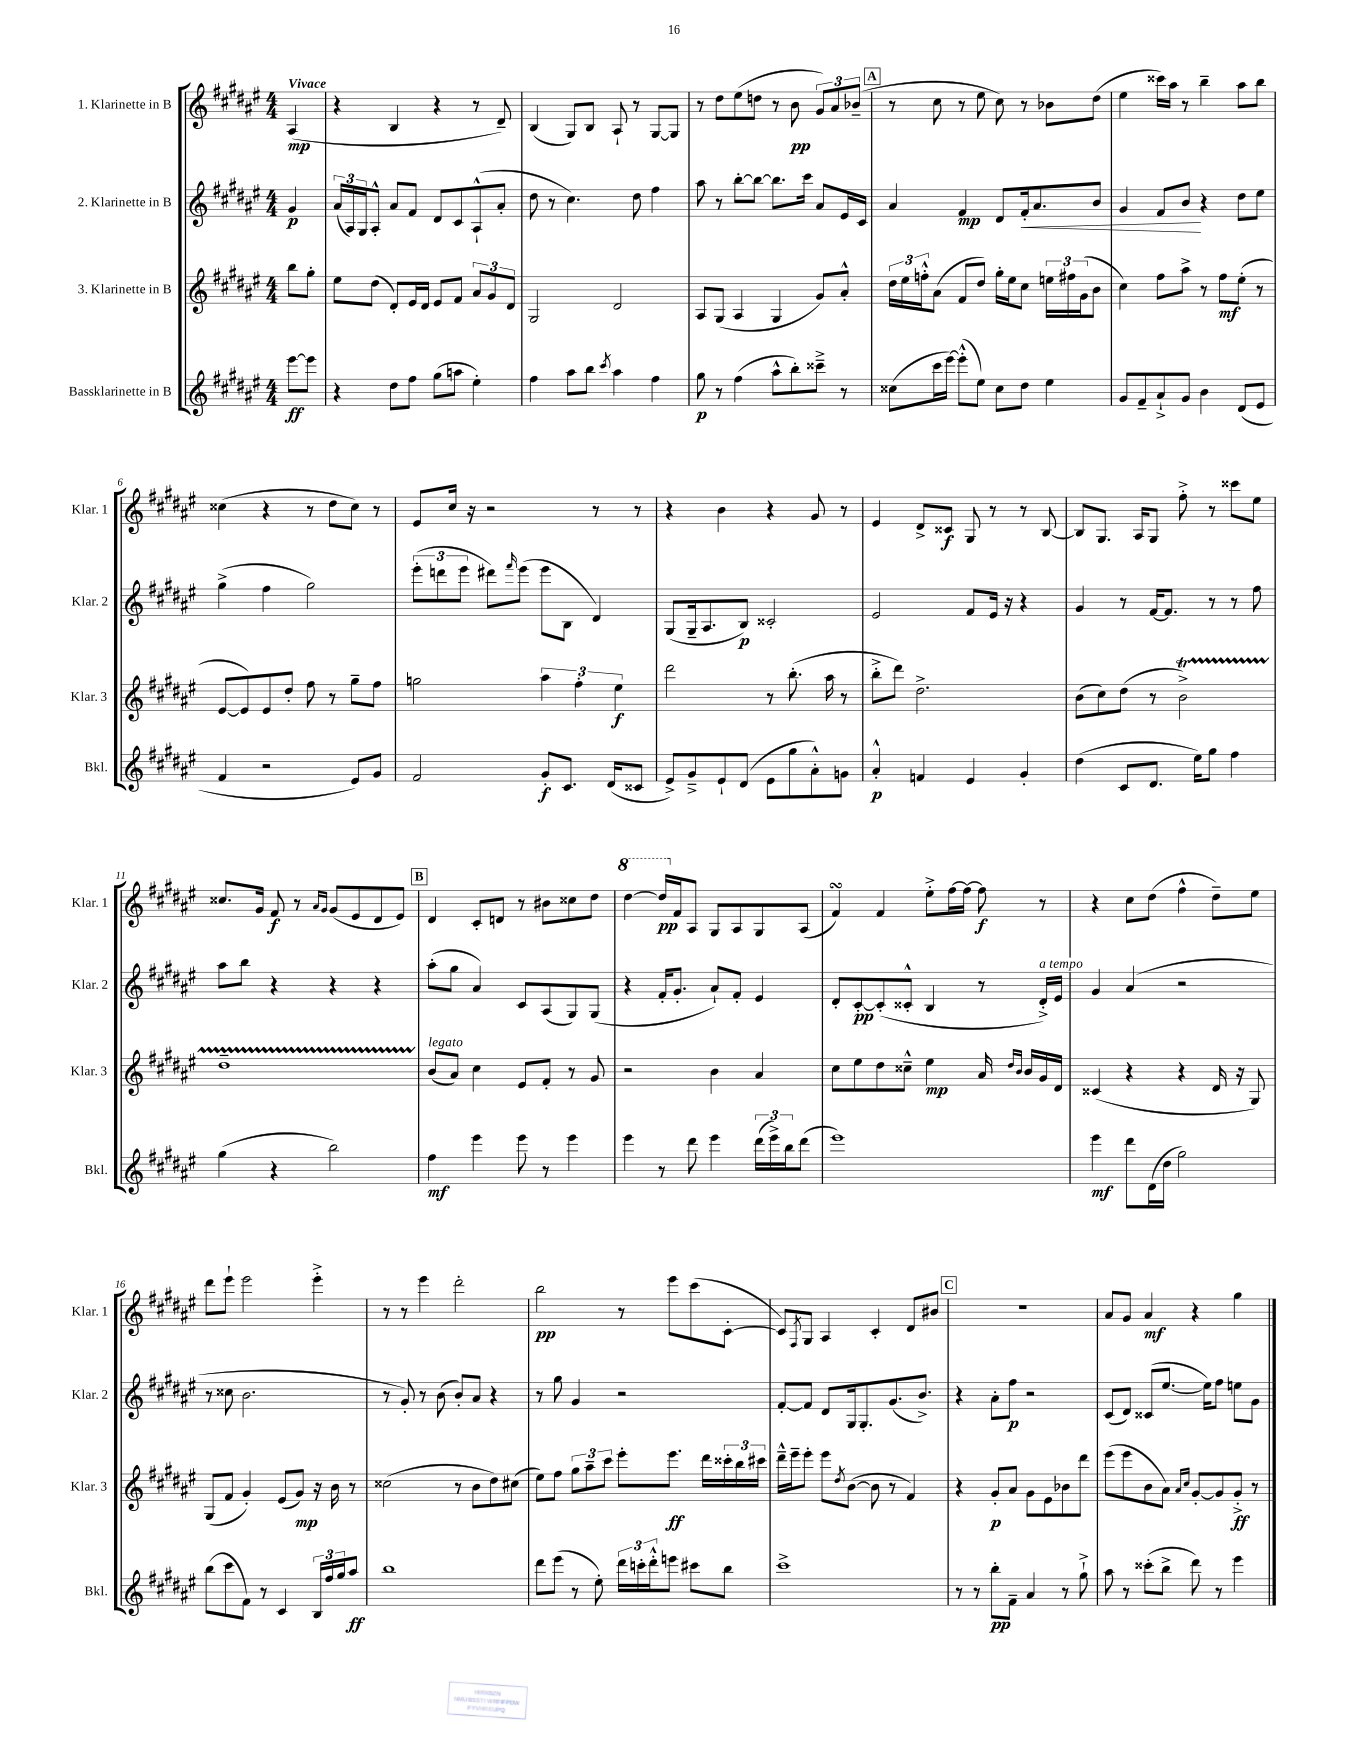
<<
\new StaffGroup <<
\new Staff = "s0" \with { instrumentName = "1. Klarinette in B" shortInstrumentName = "Klar. 1" } {
    \clef treble \key fis \major \numericTimeSignature \time 4/4 \partial 4 \tempo "Vivace"
    ais4\mp( |
    r4 b4 r4 r8 dis'8--) |
    b4( gis8) b8 ais8-! r8 gis8~ gis8 |
    r8 dis''8 eis''8( d''8 r8 b'8\pp \tuplet 3/2 { gis'8) ais'8 bes'8--( } |
    \mark \markup { \box "A" } r8 cis''8 r8 eis''8 cis''8) r8 bes'8 dis''8( |
    eis''4 cisis'''16) ais''16 r8 b''4-- ais''8 b''8 |
    cisis''4( r4 r8 dis''8 cisis''8) r8 |
    eis'8 cis''16 r16 r2 r8 r8 |
    r4 b'4 r4 gis'8 r8 |
    eis'4 dis'8-> cisis'8\f gis8 r8 r8 b8~ |
    b8 gis8. ais16 gis8 fis''8-.-> r8 cisis'''8 eis''8 |
    cisis''8. gis'16 fis'8\f r8 \grace { ais'16 gis'16 } gis'8( eis'8 dis'8 eis'8) |
    \mark \markup { \box "B" } dis'4 cis'8-. d'8 r8 bis'8 cisis''8 dis''8 |
    \ottava #1 dis'''4~ dis'''16\pp \ottava #0 fis'16 ais8 gis8 ais8 gis8 ais8( |
    fis'4\turn) fis'4 eis''8-.-> fis''16~ fis''16~ fis''8\f r8 |
    r4 cis''8 dis''8( fis''4-^ dis''8--) eis''8 |
    dis'''8 eis'''8-! eis'''2 eis'''4-.-> |
    r8 r8 eis'''4 dis'''2-. |
    b''2\pp r8 eis'''8 cis'''8( cis'8~-. |
    cis'8) \acciaccatura { fis8 } gis8 ais4 cis'4-. dis'8 bis'8 |
    \mark \markup { \box "C" } R1 |
    ais'8 gis'8 ais'4\mf r4 gis''4 \bar "|." |
}
\new Staff = "s1" \with { instrumentName = "2. Klarinette in B" shortInstrumentName = "Klar. 2" } {
    \clef treble \key fis \major \numericTimeSignature \time 4/4 \partial 4
    gis'4\p |
    \tuplet 3/2 { ais'16( ais16) gis16 } ais8-.-^ ais'8 fis'8 dis'8 cis'8 ais8-!-^( ais'8-. |
    dis''8 r8 cis''4.) dis''8 fis''4 |
    ais''8 r8 b''8~-. b''8~ b''8. cis'''16 ais'8 eis'16 cis'16 |
    \mark \markup { \box "A" } ais'4 fis'4\mp dis'8 fis'16-.\< ais'8. b'8 |
    gis'4 fis'8 b'8\! r4 dis''8 eis''8 |
    gis''4->( fis''4 gis''2) |
    \tuplet 3/2 { eis'''8-.( d'''8 eis'''8 } dis'''8) \grace { fis'''16 } eis'''8( eis'''8 b8 dis'4) |
    gis8( gis16-- ais8. b8\p) cisis'2-. |
    eis'2 fis'8 eis'16 r16 r4 |
    gis'4 r8 fis'16~ fis'8. r8 r8 fis''8 |
    ais''8 b''8 r4 r4 r4 |
    \mark \markup { \box "B" } ais''8-.( gis''8 ais'4) cis'8 ais8( gis8) gis8( |
    r4 fis'16-. gis'8.-. ais'8-!) fis'8-. eis'4 |
    dis'8-. cis'8~-.\pp cis'8-.( cisis'8-.-^ b4 r8 dis'16-.->^\markup { \italic "a tempo" }) eis'16 |
    gis'4 ais'4( r2 |
    r8 cisis''8 b'2. |
    r8 gis'8-.) r8 b'8( b'8-.) ais'8 r4 |
    r8 gis''8 gis'4 r2 |
    fis'8~-. fis'8 dis'8 gis16 gis8.-. gis'8.( b'8.->) |
    \mark \markup { \box "C" } r4 ais'8-. fis''8\p r2 |
    cis'8( dis'8) cisis'8( eis''8.~ eis''16) fis''8 e''8 gis'8 \bar "|." |
}
\new Staff = "s2" \with { instrumentName = "3. Klarinette in B" shortInstrumentName = "Klar. 3" } {
    \clef treble \key fis \major \numericTimeSignature \time 4/4 \partial 4
    b''8 gis''8-. |
    eis''8 dis''8( dis'8-.) eis'16 dis'16 eis'8 fis'8 \tuplet 3/2 { ais'8 gis'8 dis'8 } |
    gis2 dis'2 |
    ais8 gis8( ais4 gis4 gis'8) ais'8-.-^ |
    \mark \markup { \box "A" } \tuplet 3/2 { dis''16 eis''16 f''16-.-^ } ais'8( fis'8 dis''8) gis''16-. eis''16 cis''8 \tuplet 3/2 { e''16 fis''16 gis'16( } b'8 |
    cis''4) fis''8 ais''8-> r8 fis''8\mf eis''8-.( r8 |
    eis'8~ eis'8) eis'8 dis''8-. fis''8 r8 gis''8-- fis''8 |
    g''2 \tuplet 3/2 { ais''4 fis''4-. eis''4\f } |
    dis'''2 r8 b''8.-.( ais''16 r8 |
    b''8-.-> dis'''8) dis''2.-> |
    b'8( cis''8) dis''8( r8 b'2->\startTrillSpan) |
    dis''1-- |
    \mark \markup { \box "B" } b'8\stopTrillSpan^\markup { \italic "legato" }( ais'8) cis''4 eis'8 fis'8-. r8 gis'8 |
    r2 b'4 ais'4 |
    cis''8 eis''8 dis''8 cisis''8---^ eis''4\mp ais'16 \grace { dis''16 b'16 } b'16 gis'16 dis'16 |
    cisis'4( r4 r4 dis'16 r16 gis8) |
    gis8( fis'8 gis'4-.) eis'8( gis'8\mp) r16 b'16 r8 |
    cisis''2( r8 b'8 dis''8) cis''8( |
    eis''8) fis''8 \tuplet 3/2 { gis''8 ais''8-- cis'''8 } eis'''8-. eis'''8.\ff dis'''16 \tuplet 3/2 { cisis'''16-. b''16 cis'''16 } |
    dis'''16---^ eis'''16-- eis'''8-. eis'''8 \acciaccatura { dis''8 } b'8~( b'8 r8 fis'4) |
    \mark \markup { \box "C" } r4 gis'8-.\p ais'8 gis'8 eis'8 bes'8 dis'''8 |
    eis'''8( eis'''8 b'8 ais'8) \grace { ais'16 cis''16 } gis'8~-. gis'8 gis'8-.->\ff r8 \bar "|." |
}
\new Staff = "s3" \with { instrumentName = "Bassklarinette in B" shortInstrumentName = "Bkl." } {
    \clef treble \key fis \major \numericTimeSignature \time 4/4 \partial 4
    eis'''8~\ff eis'''8 |
    r4 dis''8 fis''8 gis''8( a''8 eis''4-.) |
    fis''4 ais''8 b''8 \acciaccatura { cis'''8 } ais''4 fis''4 |
    gis''8\p r8 fis''4( ais''8-^ b''8-.) cisis'''8---> r8 |
    \mark \markup { \box "A" } cisis''8( cis'''16 eis'''16~) eis'''8-.-^( eis''8) cisis''8 dis''8 eis''4 |
    gis'8 fis'8-- ais'8-!-> gis'8 b'4 dis'8( eis'8 |
    fis'4 r2 eis'8) gis'8 |
    fis'2 gis'8-.\f cis'8. dis'16( cisis'8 |
    eis'8->) gis'8---> eis'8-! dis'8( eis'8 gis''8 ais'8-.-^) g'8 |
    ais'4-.-^\p f'4 eis'4 gis'4-. |
    dis''4( cis'8 dis'8. eis''16) gis''8 fis''4 |
    gis''4( r4 b''2) |
    \mark \markup { \box "B" } fis''4\mf eis'''4 eis'''8 r8 eis'''4 |
    eis'''4 r8 dis'''8 eis'''4 \tuplet 3/2 { dis'''16( eis'''16->) b''16 } dis'''8( |
    eis'''1) |
    eis'''4\mf dis'''8 dis'16( dis''16 gis''2) |
    b''8( cis'''8 fis'8) r8 cis'4 \tuplet 3/2 { b16 fis''16 gis''16 } ais''8\ff |
    b''1 |
    dis'''8 eis'''8( r8 eis''8-.) \tuplet 3/2 { dis'''16 c'''16-. dis'''16-.-^ } e'''8 cis'''8 b''8 |
    cis'''1-> |
    \mark \markup { \box "C" } r8 r8 b''8-.\pp fis'8-- ais'4 r8 gis''8-!-> |
    ais''8 r8 cisis'''8-.( b''8-> dis'''8) r8 eis'''4 \bar "|." |
}
>>
>>
